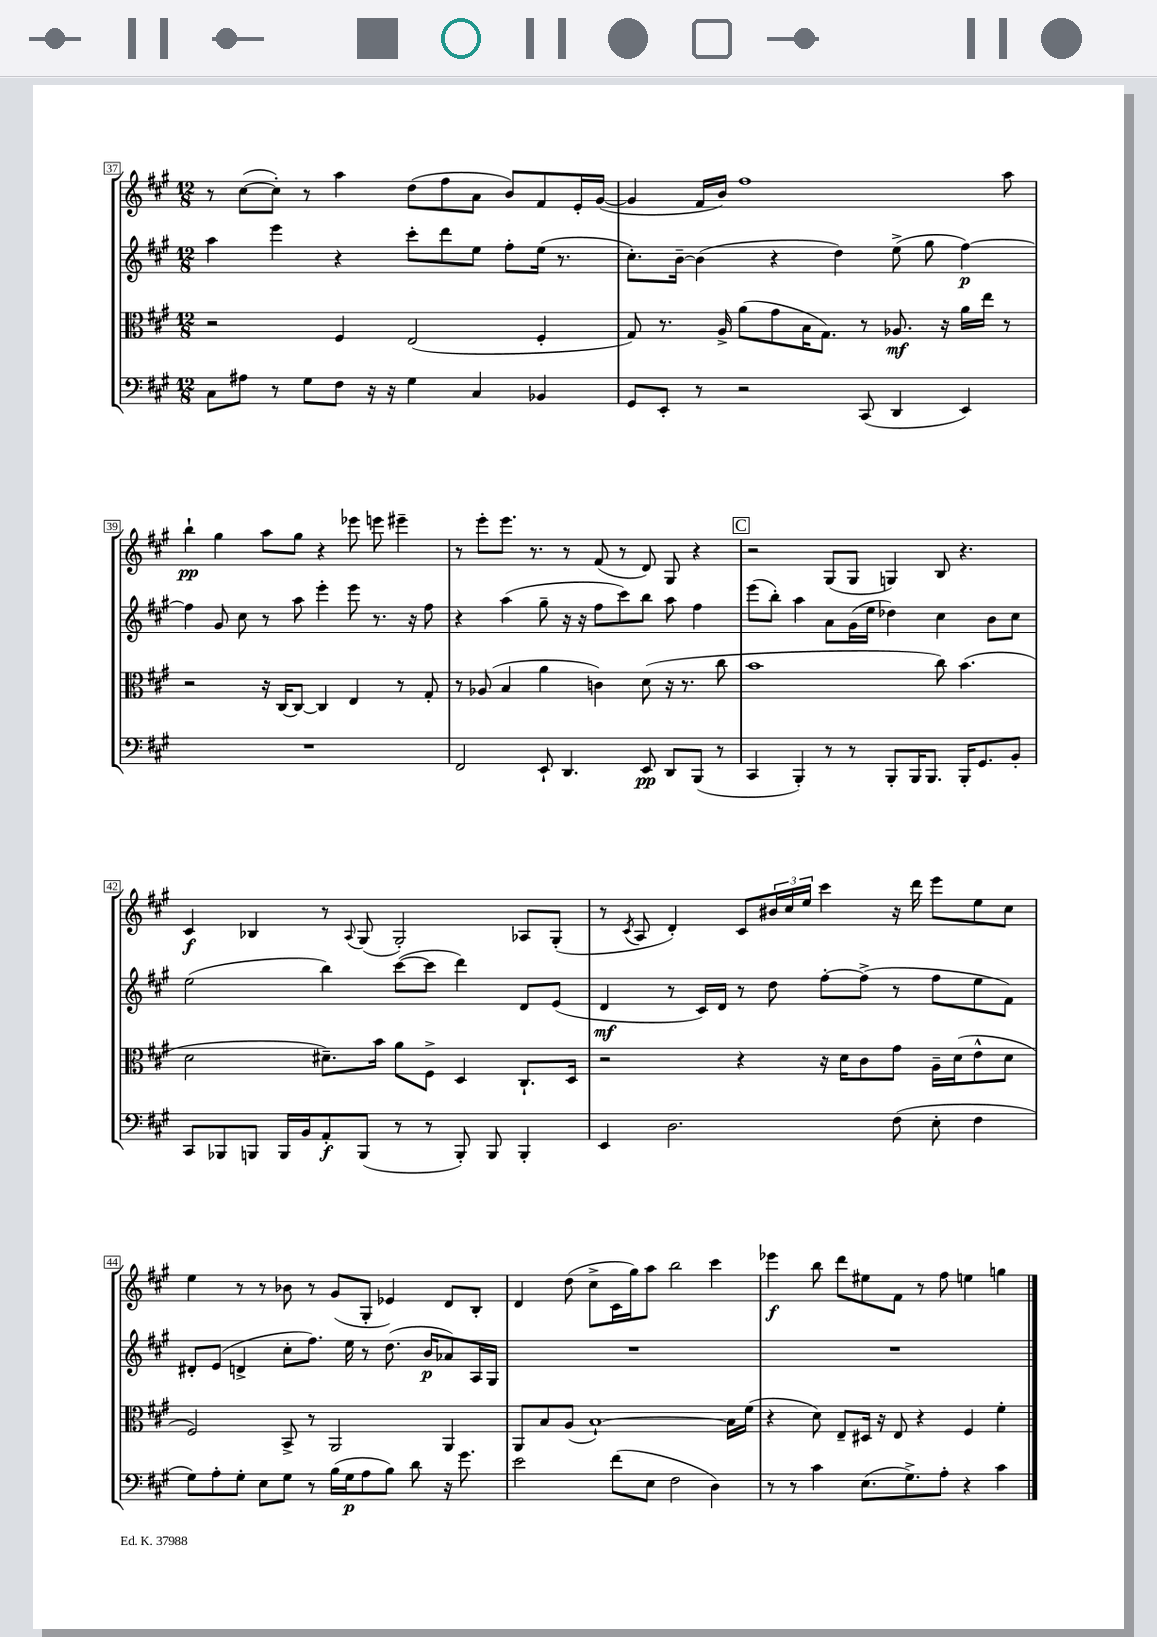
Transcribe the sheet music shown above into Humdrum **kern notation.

**kern	**kern	**kern	**kern
*staff4	*staff3	*staff2	*staff1
*clefF4	*clefC3	*clefG2	*clefG2
*k[f#c#g#]	*k[f#c#g#]	*k[f#c#g#]	*k[f#c#g#]
*M12/8	*M12/8	*M12/8	*M12/8
8C#\L	2r	4aa\	8r
8A#\J	.	.	([8cc#\L
8r	.	4eee\	8cc#'\]J)
8G#\L	.	.	8r
8F#\J	4F#/	4r	4aa\
16r	.	.	.
16r	.	.	.
4G#\	(2E/	8ccc#'\L	(8dd\L
.	.	8ddd\	8ff#\
4C#/	.	8ee\J	8a\J
.	.	8ff#'\L	8b/L)
4BB-/	4F#'/	(16ee\Jk	8f#/
.	.	8.r	.
.	.	.	16e'/L
.	.	.	([16g#/JJ
=	=	=	=
8GG#/L	8G#/)	8.cc#'\L)	4g#/]
8EE'/J	8.r	.	.
.	.	[16b~\Jk	.
8r	.	(4b\]	16f#/LL
.	16A^/	.	16b/JJ)
2r	(8a\L	.	1ff#
.	8g#\	4r	.
.	16B\K	.	.
.	8.G#\J)	.	.
.	.	4dd\)	.
(8CC#/	8r	.	.
4DD/	8.A-/	(8ee^\	.
.	.	8gg#\	.
.	16r	.	.
4EE/)	16a\LL	[4ff#\)	.
.	16ee\JJ	.	.
.	8r	.	8aa\
=	=	=	=
1.r	2r	4ff#\]	4bb`\
.	.	8g#/	4gg#\
.	.	8cc#\	.
.	16r	8r	8aa\L
.	[16C#/LK	.	.
.	8C#/_J	8aa\	8gg#\J
.	4C#/]	4eee'\	4r
.	4E/	8eee\	8eee-\
.	.	8.r	8eee\
.	8r	.	4eee#~\
.	.	16r	.
.	8G#'/	8ff#\	.
=	=	=	=
2FF#/	8r	4r	8r
.	(8A-/	.	8eee'\L
.	4B/	(4aa\	8.eee\J
.	.	.	8.r
8EE`/	4a\	8gg#~\	.
4.DD/	.	16r	8r
.	.	16r	.
.	4c\)	8ff#\L	(8f#/
.	.	8ccc#\)	8r
8EE/	(8d\	8bb\J	8d/)
8DD/L	16r	8aa\	8G#/
.	8.r	.	.
(8BBB/J	.	4ff#\	4r
8r	8cc#\	.	.
=	=	=	=
4CC#/	1b	(8eee\L	2r
.	.	8bb'\J)	.
4BBB'/)	.	4aa\	.
8r	.	8a\L	(8G#/L
8r	.	(16g#\L	8G#/J
.	.	16ee\JJ	.
8BBB'/L	.	4dd-\)	4G/)
16BBB/K	.	.	.
8.BBB/J	.	.	.
.	8cc#\)	4cc#\	8B/
16BBB'/LK	(4.b\	.	4.r
8.GG#/	.	.	.
.	.	8b\L	.
8BB'/J	.	8cc#\J	.
=	=	=	=
8CC#/L	2d\	(2ee\	4c#/
8BBB-/	.	.	.
8BBB/J	.	.	4B-/
16BBB/LL	.	.	.
16BB/J	.	.	.
8AA'/	8.d#~\L)	4bb\)	8r
.	.	.	8qqA/
(8BBB/J	.	.	(8G#/
.	16b\Jk	.	.
8r	8a\L	([8ccc#\L	2G#'/)
8r	8F#^\J	8ccc#\]J	.
8BBB'/)	4D/	4ddd\)	.
8BBB/	.	.	.
4BBB'/	8.C#`/L	8d/L	8A-/L
.	.	(8e/J	(8G#'/J
.	16D/Jk	.	.
=	=	=	=
4EE/	2r	4d/	8r
.	.	.	8qc#/
.	.	.	8A/
2.D\	.	8r	4d'/)
.	.	16c#/LL)	.
.	.	16d/JJ	.
.	4r	8r	8c#/L
.	.	8dd\	24b#/L
.	.	.	24cc#/
.	.	.	24ee/JJ
.	16r	[8ff#'\L	4ccc#\
.	16d\LK	.	.
.	8c#\	(8ff#^\]J	.
(8F#\	8g#\J	8r	16r
.	.	.	16ddd\
8E'\	16A~\LL	8ff#\L	8eee\L
.	(16d\J	.	.
4F#\	8e^^\	8ee\	8ee\
.	8d\J	8f#\J)	8cc#\J
=	=	=	=
8G#\L)	2F#/)	8d#'/L	4ee\
8A'\	.	(8e/J	.
8G#'\J	.	4d^/	8r
8E\L	.	.	8r
8G#\J	8BB^/	8cc#'\L	8b-\
8r	8r	8.ff#\J)	8r
(16B\LL	2AA/	.	(8g#/L
16G#\J	.	16ee\	.
8A\	.	8r	8G#'/J
8B\J)	.	(8.dd\	4e-/)
8d\	.	.	.
.	.	16b/LK	.
16r	4AA/	8a-/)	8d/L
8.g#\	.	.	.
.	.	16A/L	8B'/J
.	.	16G#/JJ	.
=	=	=	=
2e\	8AA/L	1.r	4d/
.	8B/	.	.
.	(8A/J	.	(8dd\
.	[1B`)	.	8cc#^\L
(8f#\L	.	.	16c#\L
.	.	.	16gg#\J)
8E\J	.	.	8aa\J
2F#\	.	.	2bb\
4D\)	.	.	4ccc#\
.	16B\]LL	.	.
.	(16f#\JJ	.	.
=	=	=	=
8r	4r	1.r	4eee-\
8r	.	.	.
4c#\	8d\)	.	8bb\
.	8E~/L	.	8ddd\L
(8.E\L	16D#/Jk	.	8ee#\
.	16r	.	.
.	8E/	.	8f#\J
8.G#^\)	.	.	.
.	4r	.	8r
8A'\J	.	.	8ff#\
4r	4F#/	.	4ee\
4c#\	4f#'\	.	4gg\
==	==	==	==
*-	*-	*-	*-
